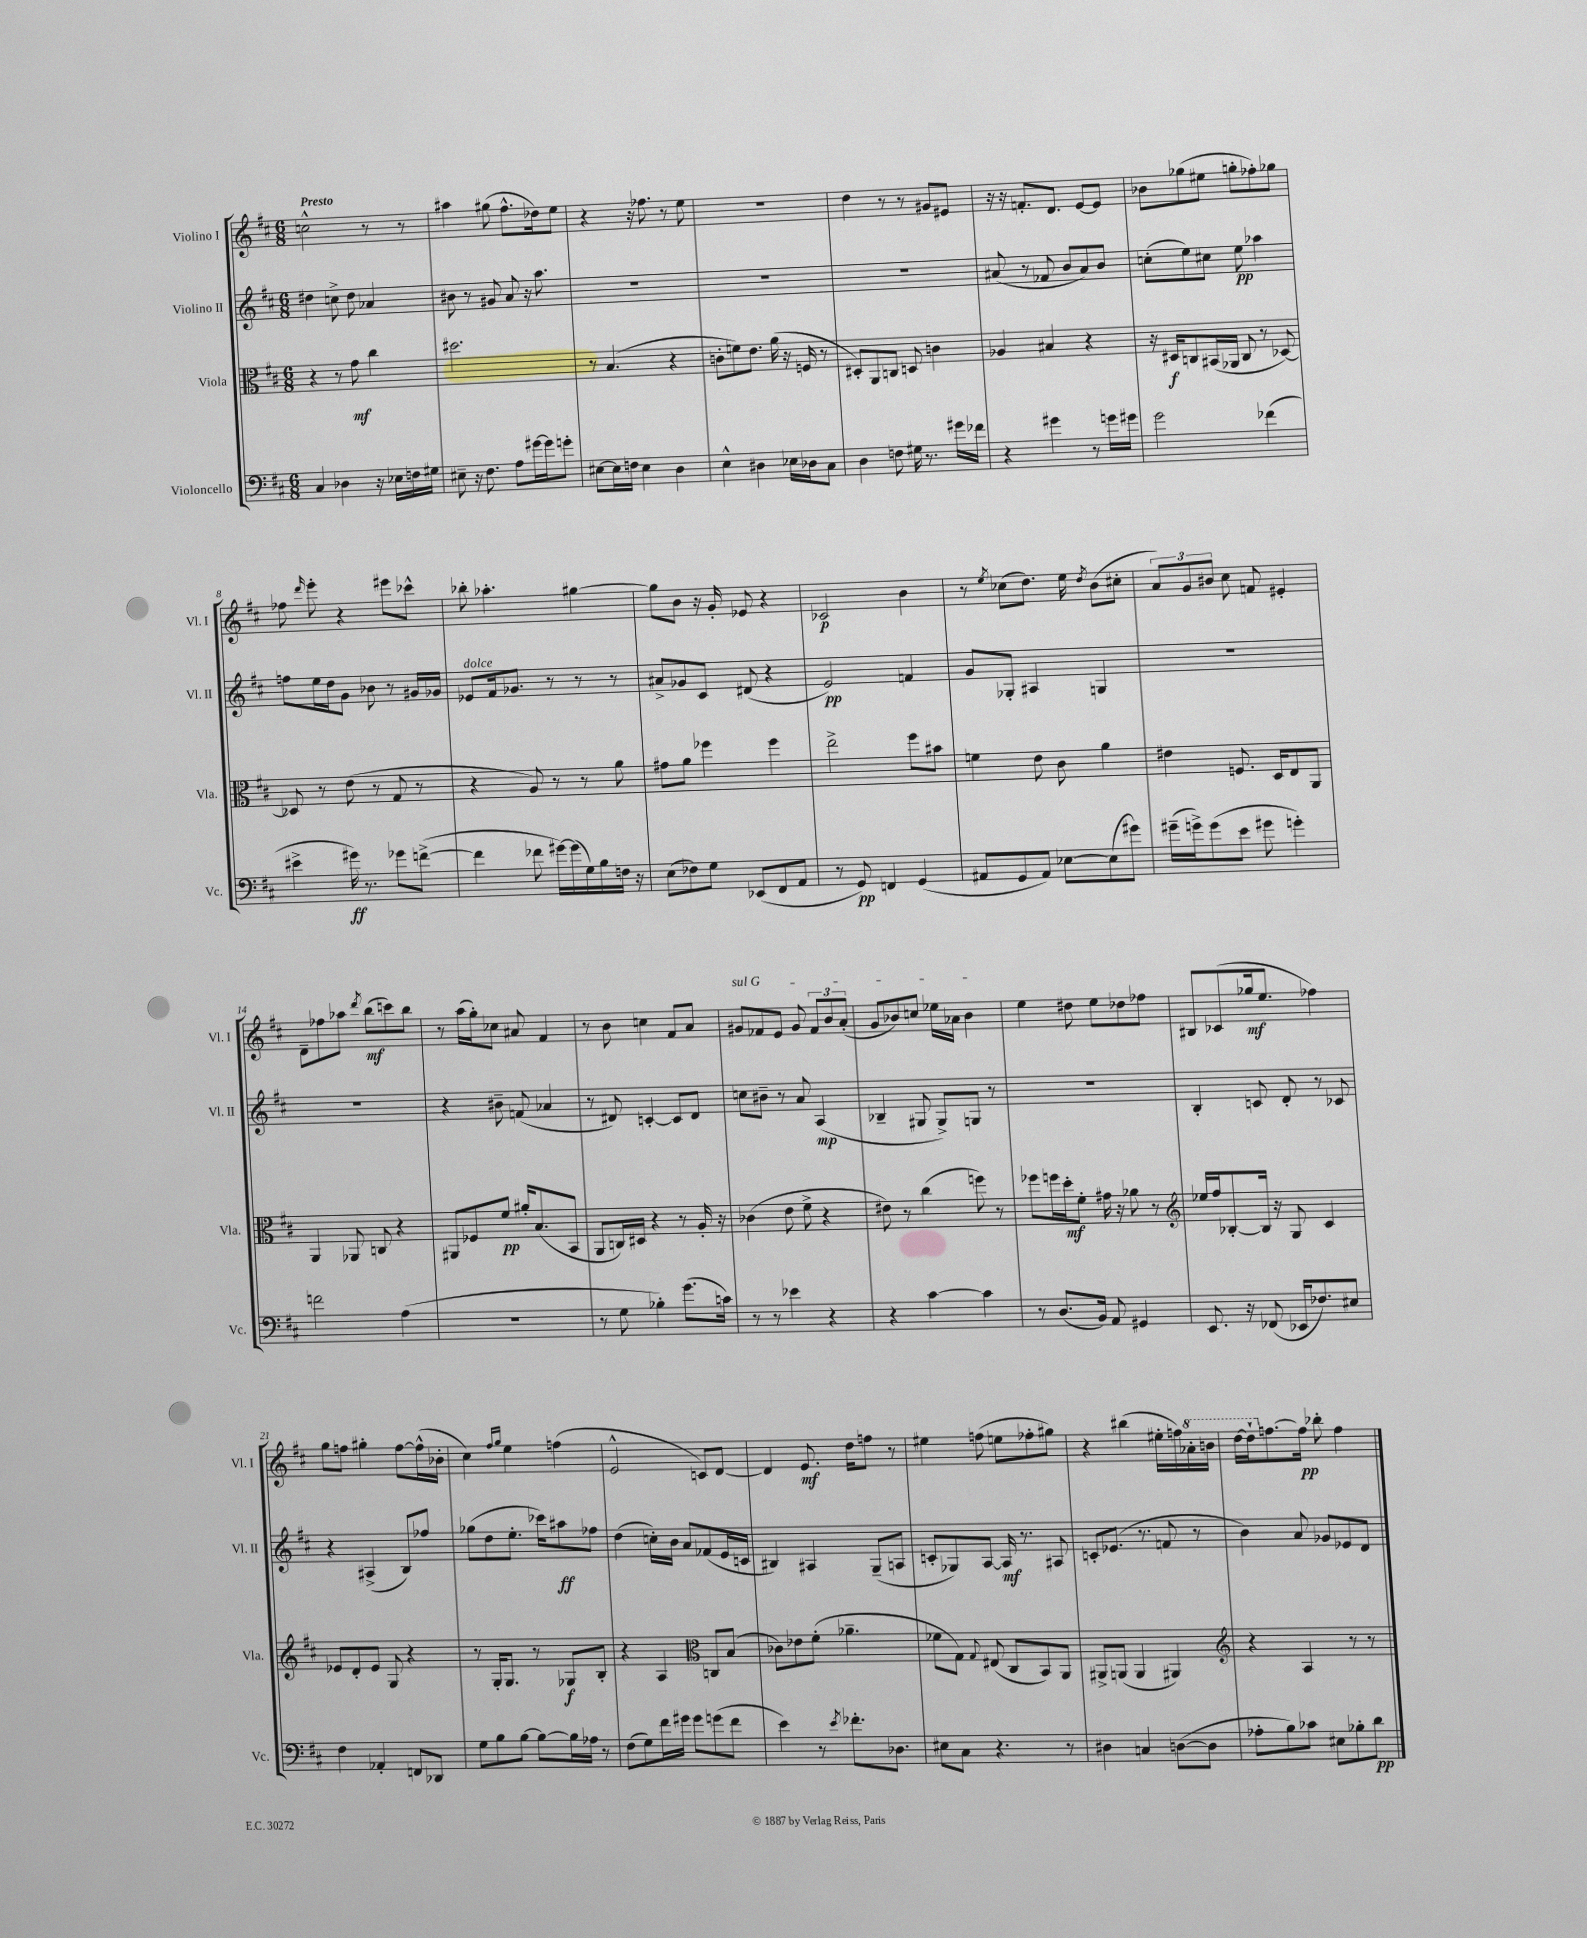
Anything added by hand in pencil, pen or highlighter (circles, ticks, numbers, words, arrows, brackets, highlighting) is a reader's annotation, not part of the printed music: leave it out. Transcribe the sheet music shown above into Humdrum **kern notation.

**kern	**kern	**kern	**kern
*staff4	*staff3	*staff2	*staff1
*clefF4	*clefC3	*clefG2	*clefG2
*k[f#c#]	*k[f#c#]	*k[f#c#]	*k[f#c#]
*M6/8	*M6/8	*M6/8	*M6/8
4C#/	4r	4dd#\	2cc^^\
4D-\	8r	8cc^\	.
.	8g\	8dd#\	.
16r	4cc#\	4a-/	8r
16E-\LL	.	.	.
16F\	.	.	8r
16G#\JJ	.	.	.
=	=	=	=
8E#~\	2.dd#\	8b#\	4aa#\
16r	.	8r	.
8.F#\	.	.	.
.	.	8g#/	(8gg#\
8A\L	.	8a/	8.ff#^^\L
[16g#\L	.	16r	.
16g#\]J	.	8.aa\	16dd-\k)
8g'\J	.	.	8ee\J
=	=	=	=
[8E#\L	8r	2.r	4r
16E#\]L	(4.B/	.	.
16F\JJ	.	.	.
4E#\	.	.	16r
.	.	.	8.ff-\
4D\	4r	.	8r
.	.	.	8ee\
=	=	=	=
4E^^\	8c'\L	2.r	2.r
.	8f\)	.	.
4D#\	8.e\J	.	.
.	(16a\	.	.
16E-\LL	16r	.	.
16D-\J	16F/	.	.
8C#\J	8r	.	.
=	=	=	=
4D\	8D#'/L)	2.r	4dd\
.	8AA/	.	.
8F\	8C/J	.	8r
16G#\	8D/	.	8r
8.r	.	.	.
.	4c\	.	8g#/L
16g#\LL	.	.	8e#/J
16f-\JJ	.	.	.
=	=	=	=
4r	4A-/	(8a#/	16r
.	.	.	16r
.	.	8r	8.f'/L
4g#\	4B#/	8f-/	.
.	.	.	8.d/J
.	.	8b/L	.
8r	4r	8a#/)	[8e/L
16g\LL	.	8b/J	8e/]J
16g#\JJ	.	.	.
=	=	=	=
2g\	16r	(8cc'\L	8b-\L
.	16D#/LK	.	.
.	8C/	8ee\)	(8gg-\
.	(16BB#/L	8cc#\J	8ee#\J
.	16AA-/JJ	.	.
.	8C/	8ee\	8gg'\L
(4f-\	8r	4aa-\	8ff-'\)
.	[8D-/)	.	8gg-\J
=	=	=	=
4e#^\	8D-/]	8ff\L	8ff-\
.	.	.	16qqddd/
.	8r	16ee\L	8eee'\
.	.	16dd\J	.
16g#\)	(8e\	8g\J	4r
8.r	.	.	.
.	8r	8b-\	.
8g-\L	8G/	8r	8eee#\L
([8f^\J	8r	16g#/LL	8ccc-^^\J
.	.	16g-/JJ	.
=	=	=	=
4f\]	4r	8e-/L	8bb-'\
.	.	16f#/k	4.aa-'\
.	.	8.g-/J	.
8f-\	8A/)	.	.
[16g#\LL)	8r	8r	.
(16g#\]	.	.	.
16G\)	8r	8r	[4gg#\
16B\	.	.	.
16F\JJ	8a\	8r	.
16r	.	.	.
=	=	=	=
(8E\L	8g#\L	8a#^/L	8gg#\]L
8F-\)	8a\J	8g-/	8b\J
8G\J	4ff-\	8c#/J	16r
.	.	.	16g'/
(8EE-/L	.	(8d#/	8e-/
8FF#/	4ff-\	4r	4r
8AA/J	.	.	.
=	=	=	=
8r	2ee^\	2e/)	2c-/
8GG/)	.	.	.
4FF/	.	.	.
(4GG/	8ff#\L	4f/	4b\
.	8b#\J	.	.
=	=	=	=
8AA#/L	4f\	8g/L	8r
.	.	.	8qee/
8GG/	.	8G-'/J	(8cc-\L
8AA#/J)	8e\	4A#/	8.dd\J)
[8E-\L	8c#\	.	.
.	.	.	16ee\
.	.	.	8qdd/
(8E-\]	4a\	4G/	(8b\L
8g#\J)	.	.	8cc#'\J
=	=	=	=
(16g#~\LL	4e#\	2.r	12a/L)
16g^\J)	.	.	.
.	.	.	12g/
(8g\	.	.	.
.	.	.	12b#/J
8e\J	8.F/	.	8cc#\
8g#\	.	.	8f/
.	16D/LK	.	.
4g'\)	8E/	.	4e#'/
.	8AA/J	.	.
=	=	=	=
2f\	4AA/	2.r	8d~\L
.	.	.	8ff-\
.	8AA-/	.	8aa-\J
.	.	.	8qddd/
.	8C/	.	(8bb\L
(4A\	4r	.	8ccc\)
.	.	.	8bb\J
=	=	=	=
2.r	8AA#/L	4r	8r
.	8F-/	.	(16aa\LL
.	.	.	16gg'\J)
.	8f#/J	8b#~\	8cc-\J
.	16a#'/LK	(8f/	8a#/
.	(8.B/	.	.
.	.	4a-/	4f#/
.	8BB/J	.	.
=	=	=	=
8r	8AA/L	8r	8r
8G\	16C/L)	8d#/)	8b\
.	16D#/JJ	.	.
4B-'\)	4r	[4c'/	4cc\
(8.g\L	8r	8c/]L	8f#/L
.	16A'/	8d#/J	8a/J
16c\Jk)	16r	.	.
=	=	=	=
8r	(4c-\	8cc\L	8g#/L
8r	.	8b#~\J	8f-/
4e-\	8e\	8r	8e/J
.	8f#^\	8a/	8g#/
4r	4r	(4A/	12f-/L
.	.	.	12b/
.	.	.	(12a'/J
=	=	=	=
4r	8e#\)	4B-~/	8g/L
.	8r	.	8b-/)
[4c#\	(4cc#\	8G#/	8cc/J
.	.	8G#^/L)	16ee-\LL
.	.	.	16a-\JJ
4c#\]	8ff\)	8G/J	4b-\
.	8r	8r	.
=	=	=	=
8r	8ff-\L	2.r	4ee\
(8.D/L	16ff\L	.	.
.	16dd'\J	.	.
.	8f#'\J	.	8dd#\
16BB/Jk)	.	.	.
8AA/	16g#\	.	8ee\L
.	16r	.	.
4GG#/	8a-\	.	8dd-\
.	8r	.	8ff-\J
=	=	=	=
*	*clefG2	*	*
8.EE/	16ee-/LL	4B'/	8B#/L
.	16ff#/J	.	.
.	[8B-'/	.	(8c-/
16r	.	.	.
(8FF-/	16B-/]Jk	8c/	16gg-/k
.	16r	.	8.ee/J
16EE-/LK	8G/	8d'/	.
8.F-/)	.	.	.
.	4c#/	8r	4ff-\)
8E#/J	.	8c-/	.
=	=	=	=
4F#\	8e-/L	4r	8gg\L
.	8d'/	.	8ff\J
4AA-'/	8e-/J	(4A#^/	4gg#'\
.	8G/	.	.
8FF/L	4r	8B/L)	[8ff\L
8DD-/J	.	8ff-/J	(16ff^^\]L
.	.	.	16b-'\JJ
=	=	=	=
8G\L	8r	(8gg-\L	4cc#\)
8B\	16G'/LK	8dd\	.
.	8.G/J	.	.
.	.	.	16qqff#/LL
.	.	.	16qqgg/JJ
[8B\J	.	8.ee'\J	4ee\
8B\_L	8r	.	.
.	.	16ccc-\LK)	.
16B\]L	8G-/L	8aa#\	(4ff\
16A-\JJ	.	.	.
8r	8B'/J	8ff-\J	.
=	=	=	=
(8F#\L	4r	(4dd\	2e^^/
8G\)	.	.	.
16f#\L	4A/	16cc'\LL)	.
16g#\JJ	.	16b\JJ	.
8g#\L	.	8a/L	.
*	*clefC3	*	*
(8g\	8C/L	(8f-/	8c/L)
8f#\J	(8B/J	16e/L	[8d/J
.	.	16c/JJ	.
=	=	=	=
4e\)	8c-\L)	4B#/)	4d/]
.	8e-\	.	.
8r	(8f#'\J	4A#/	8.e/
8qe/	.	.	.
8.f-'\L	4.a-~\	.	.
.	.	.	16dd\LK
.	.	(8G~/L	8ff\J
8.D-\J	.	.	.
.	.	8A/J	8r
=	=	=	=
8E#\L	8f-\L	8c'/L	4ee#\
8C#\J	8G\J)	8G-/)	.
.	8qqG/	.	.
4.r	(8E#/	[8A/J	(8ff\
.	8C#/L	16A/]	8ee\L
.	.	8.r	.
.	8BB/)	.	8ff-'\
8r	8AA/J	8A#/	8gg#\J)
=	=	=	=
4D#\	8AA#^/L	8c'/L	4r
.	(8AA/J	(8.e-/J	.
4C/	4AA/	.	(4bb#\
.	.	8.r	.
([8D\L	4AA#/)	8f/	16ee#'\LL
.	.	.	16ff\)
8D\]J	.	8r	16aa-'\
.	.	.	16bb\JJ
=	=	=	=
*	*clefG2	*	*
8A-'\L	4r	4b\)	[16ddd\LL
.	.	.	16ddd`\]J
8B\)	.	.	[8.ff\
8c-\J	4A/	8a/	.
.	.	.	16ff\]Jk
8E#\L	.	8g-/L	8bb-'\
8B-'\	8r	8e-/	4ff\
8d\J	8r	8d/J	.
==	==	==	==
*-	*-	*-	*-
